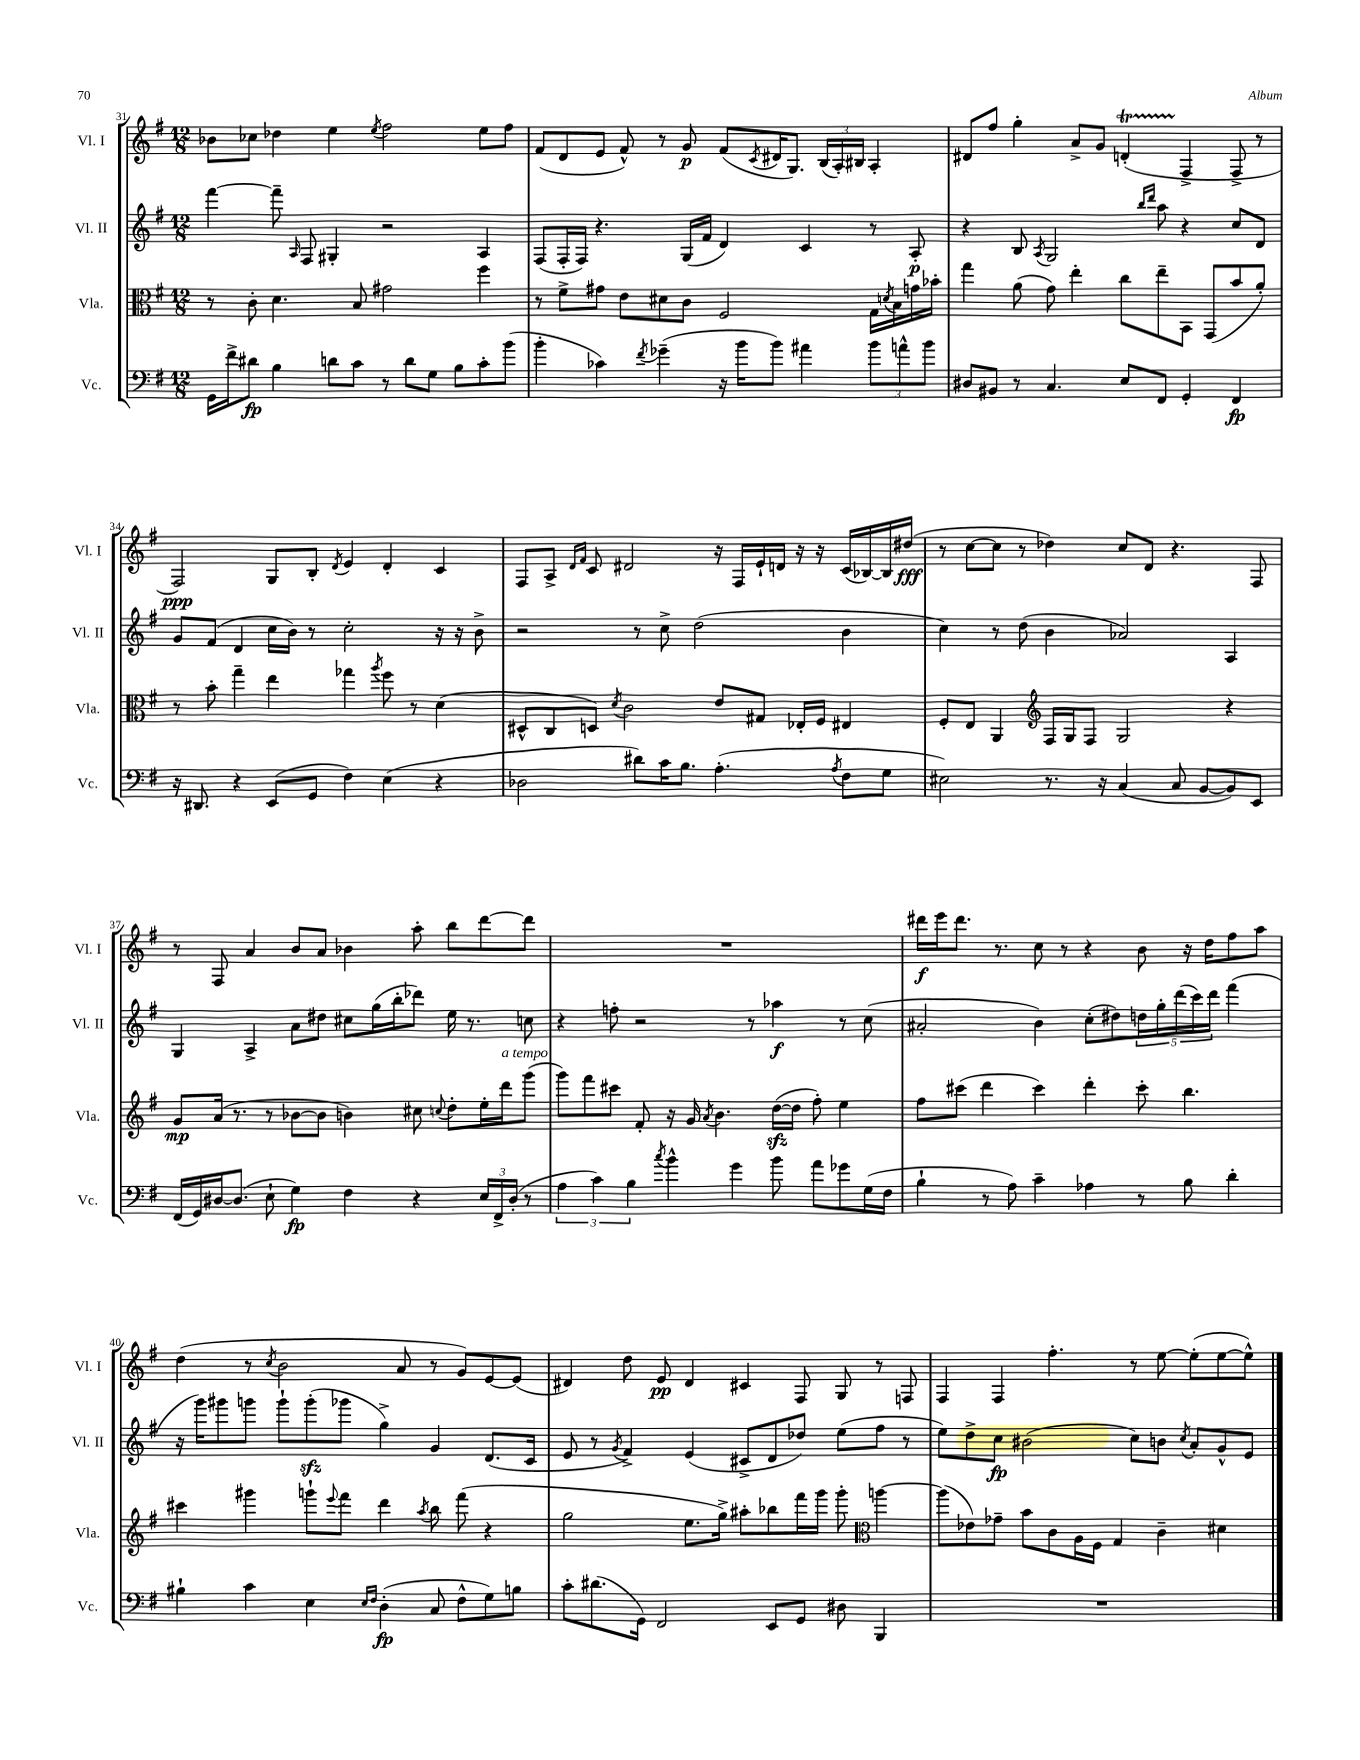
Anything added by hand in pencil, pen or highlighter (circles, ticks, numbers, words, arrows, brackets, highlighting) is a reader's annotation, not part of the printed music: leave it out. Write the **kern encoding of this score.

**kern	**kern	**kern	**kern
*staff4	*staff3	*staff2	*staff1
*clefF4	*clefC3	*clefG2	*clefG2
*k[f#]	*k[f#]	*k[f#]	*k[f#]
*M12/8	*M12/8	*M12/8	*M12/8
16GG	8r	[4fff#	8b-
16f#^	.	.	.
8d#	8c'	.	8cc-
4B	4.d	8fff#~]	4dd-
.	.	16qqA	.
.	.	8F#	.
8d	.	4G#'	4ee
8c	8B	.	.
.	.	.	8qee
8r	2g#	2r	2ff#
8d	.	.	.
8G	.	.	.
8B	.	.	.
8c'	4ff#	4A	8ee
(8b	.	.	8ff#
=	=	=	=
4b'	8r	(8F#	(8f#
.	8f#^	16F#'	8d
.	.	16F#)	.
4c-)	8g#	4.r	8e
.	8e	.	8f#^^)
8qf#	.	.	.
(4g-~	8d#	.	8r
.	8c	(16G	8g
.	.	16f#	.
16r	2F#	4d)	(8f#
16b	.	.	.
.	.	.	8qc
8b)	.	.	16d#
.	.	.	8.G)
4a#	.	4c	.
.	.	.	(24B
.	.	.	24A')
.	.	.	24B#
12b	16G	8r	4A'
.	8qd	.	.
.	16B	.	.
12a^^	.	.	.
.	16g	8A'	.
12b	.	.	.
.	16b-'	.	.
=	=	=	=
8D#	4gg	4r	8d#
8BB#	.	.	8ff#
8r	(8a	8B	4gg'
.	.	8qA	.
4.C	8g)	2G	.
.	4ee'	.	8a^
.	.	.	8g
8E	8cc	.	(4d'
.	.	16qqbb	.
.	.	16qqddd	.
8FF#	8ee~	8aa	.
4GG'	8BB	4r	4F#^
.	(8GG	.	.
4FF#	8b	8cc	8F#^
.	8a')	8d	8r
=	=	=	=
16r	8r	8g	2F#)
8.DD#	.	.	.
.	8b'	(8f#	.
4r	4gg~	4d	.
(8EE	4ee	16cc	8G
.	.	16b)	.
8GG	.	8r	8B'
.	.	.	8qd
4F#)	4gg-	2cc'	4e
.	8qaa	.	.
(4E	8ff#	.	4d'
.	8r	.	.
4r	(4d	16r	4c
.	.	16r	.
.	.	8b^	.
=	=	=	=
2D-	8D#^^	2r	8F#
.	8C	.	8A^
.	.	.	16qqd
.	.	.	16qqf#
.	8D)	.	8c
.	8qd	.	.
.	2c	.	2d#
8d#)	.	8r	.
16c	.	8cc^	.
8.B	.	.	.
.	.	(2dd	.
(4.A'	8e	.	16r
.	.	.	16F#
.	8G#	.	16e`
.	.	.	16d
.	16E-'	.	16r
.	16F#	.	16r
8qA	.	.	.
8F#	4E#	4b	(16c
.	.	.	[16B-)
8G	.	.	16B-]
.	.	.	(16dd#
=	=	=	=
2E#)	8F#'	4cc)	8r
.	8E	.	[8cc
.	4AA	8r	8cc]
.	.	(8dd	8r
*	*clefG2	*	*
8.r	16F#	4b	4dd-)
.	16G	.	.
.	8F#	.	.
16r	.	.	.
(4C	2G	2a-)	8cc
.	.	.	8d
8C	.	.	4.r
[8BB	.	.	.
8BB])	4r	4A	.
8EE	.	.	8F#
=	=	=	=
(16FF#	8g	4G	8r
16GG)	.	.	.
[16D#	(16a	.	8F#
(8.D#]	8.r	.	.
.	.	4A^	4a
8E`	8r	.	.
4G)	[8b-	8a	8b
.	8b-]	8dd#	8a
4F#	4b)	8cc#	4b-
.	.	(16gg	.
.	.	16bb'	.
4r	8cc#	8ddd-)	8aa'
.	8qqcc	.	.
.	8dd'	16ee	8bb
.	.	8.r	.
24E	16ee'	.	[8ddd
24FF#^	.	.	.
.	16ddd	.	.
(24D#'	.	.	.
8r	(8ggg	8cc	8ddd]
=	=	=	=
6A	8ggg)	4r	1.r
.	8fff#	.	.
6c)	.	.	.
.	8ccc#	8ff'	.
6B	.	.	.
.	8f#'	2r	.
8qcc	.	.	.
4b^^	16r	.	.
.	16g	.	.
.	8qa	.	.
.	4.b	.	.
4g	.	.	.
.	.	8r	.
8b	([16dd	4aa-	.
.	16dd]	.	.
8a	8ff#')	.	.
8g-	4ee	8r	.
(16G	.	(8cc	.
16F#	.	.	.
=	=	=	=
4B`	8ff#	2a#'	16ddd#
.	.	.	16eee
.	(8ccc#	.	8.ddd#
8r	4ddd	.	.
.	.	.	8.r
8A)	.	.	.
4c~	4ccc#)	4b)	8cc
.	.	.	8r
4A-	4ddd'	(8cc'	4r
.	.	8dd#)	.
8r	8ccc#'	20dd	8b
.	.	20gg'	.
.	.	(20ddd	.
8B	4.bb	.	16r
.	.	20ccc)	.
.	.	.	16dd
.	.	20ddd	.
4d'	.	(4fff#	8ff#
.	.	.	8aa
=	=	=	=
4B#`	4ccc#	16r	(4dd
.	.	16ggg)	.
.	.	8ggg#	.
4c	4ggg#	8ggg	8r
.	.	.	8qcc
.	.	8ggg`	2b
4E	8ggg`	(8ggg'	.
.	8qqeee	.	.
.	8fff#	8ggg-	.
16qqE	.	.	.
16qqF#	.	.	.
(4D'	4ddd	4gg^)	.
.	.	.	8a
.	8qaa	.	.
8C	8bb	4g	8r
8F#^^	(8fff#	.	8g)
8G)	4r	(8.d	[8e
8B	.	.	(8e]
.	.	16c	.
=	=	=	=
8c'	2gg	8e	4d#)
(8.d#	.	8r	.
.	.	8qg	.
.	.	4f#^)	8dd
16GG)	.	.	.
2FF#	.	.	8e
.	8.ee	(4e	4d#
.	16gg^)	.	.
.	8aa#'	8c#^	4c#
8EE	8bb-	8d	.
8GG	16fff#	8dd-)	8F#
.	16ggg	.	.
8D#	8ggg'	(8ee	8G
*	*clefC3	*	*
4BBB	[4aa	8ff#	8r
.	.	8r	8F
=	=	=	=
1.r	(8aa]	8ee)	4F#
.	8e-)	8dd^	.
.	8g-~	8cc	4F#
.	8b	(2b#	.
.	8c	.	4.ff#'
.	16A	.	.
.	16F#	.	.
.	4G	.	.
.	.	8cc)	8r
.	4c~	8b	[8ee
.	.	8qcc	.
.	.	8a'	(8ee']
.	4d#	8g^^	[8ee
.	.	8e	8ee^^])
==	==	==	==
*-	*-	*-	*-
